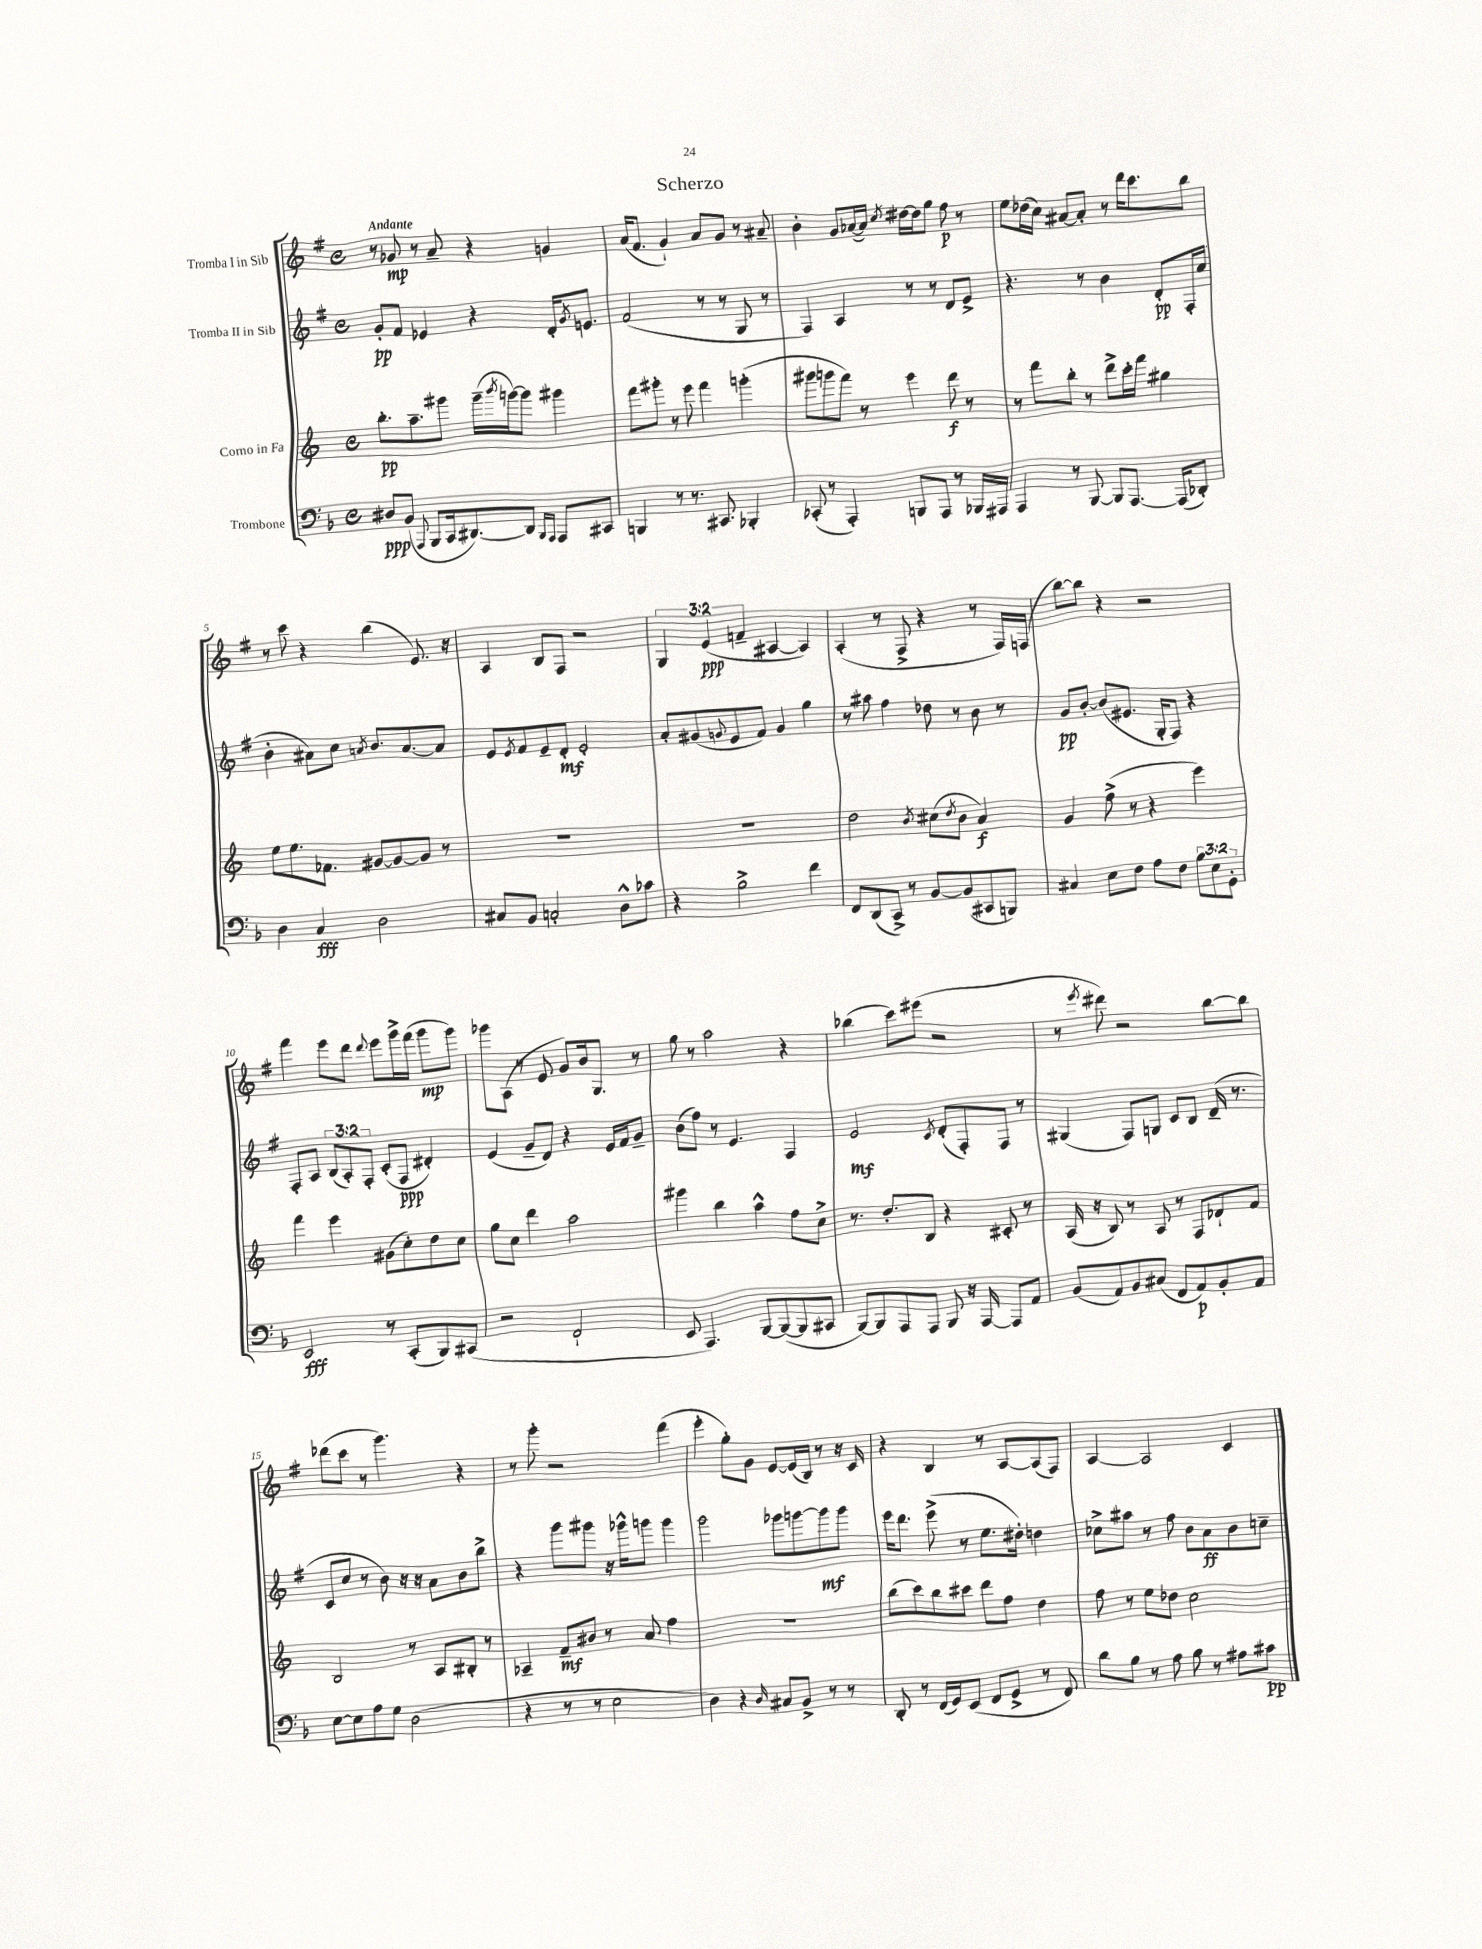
\header { title = "Scherzo" }
<<
\new StaffGroup <<
\new Staff = "s0" \with { instrumentName = "Tromba I in Sib" } {
    \clef treble \key g \major \defaultTimeSignature \time 4/4 \override Staff.TupletNumber.text = #tuplet-number::calc-fraction-text \tempo "Andante"
    r8 ges'8\mp r8 a'8-- r4 g'4 |
    a'16( fis'8. g'4-!) a'8 g'8 r8 ais'8-- |
    b'4-. g'8 aes'16~( aes'16) \acciaccatura { c''8 } dis''16~ dis''16 g''8 fis''8\p r8 |
    e''8 des''16( c''16) ais'8~ ais'8-. r8 d'''16 c'''8. b''8 |
    r8 c'''8 r4 b''4( e'8.) r16 |
    a4 b8 fis8 r2 |
    \tuplet 3/2 { g4 e'4\ppp( f'4-- } ais4~ ais4) |
    a4-.( r8 fis8-> r4 r8 fis16) f16( |
    b''8~) b''8 r4 r2 |
    fis'''4 e'''8 d'''8 \appoggiatura { d'''8 } e'''8 g'''16-> fis'''16( g'''8\mp g'''8) |
    ges'''8 a8( r8 e'8 g'8) b'16 g8. r8 |
    g''8 r8 a''2 r4 |
    bes''4( c'''8) eis'''8( r2 |
    r8 \acciaccatura { e'''8 } dis'''8) r2 b''8~ b''8 |
    des'''8( c'''8 r8 g'''4.) r4 |
    r8 g'''8-. r2 fis'''4( |
    e'''4-. g''8-.) g'8 e'8~ e'16( b16) r8 r16 c'16 |
    r4 b4 r8 a8~ a8( fis8) |
    a4~ a2 c'4 \bar "|." |
}
\new Staff = "s1" \with { instrumentName = "Tromba II in Sib" } {
    \clef treble \key g \major \defaultTimeSignature \time 4/4 \override Staff.TupletNumber.text = #tuplet-number::calc-fraction-text
    g'8-.\pp fis'8 ees'4 r4 d'16-. \acciaccatura { g'8 } e'8. |
    fis'2( r8 r8 g8 r8 |
    fis4) a4 r8 r8 d'8 e'8-> |
    r4. r8 b'4 d'8-.\pp fis16-. c''16( |
    b'4-. ais'8) c''8 \acciaccatura { a'8 } b'8. a'8.~ a'8 |
    e'8 \acciaccatura { e'8 } fis'8 e'8-- d'8-.\mf e'2-. |
    a'8-. gis'8( \appoggiatura { g'8 } e'8 fis'8) g'4 g''4 |
    r8 ais''8 fis''4 des''8 r8 b'8 r8 |
    g'8\pp b'8~-. b'8( eis'8. g16-. fis8) r4 |
    fis8-. a8 \tuplet 3/2 { b8( a8-.) fis8-. } c'8-.( fis8\ppp dis'4-.) |
    e'4( g'8-- d'8) r4 e'16 fis'16 g'8-- |
    b'8( fis''8) r8 e'4. fis4 |
    e'2\mf \acciaccatura { c'8 } d'8-.( fis8-.) fis8 r8 |
    gis4( fis8) g8 c'8 b8 d'16--( r8. |
    c'8 c''8 r8 b'8) r16 r16 a'8 b'8 b''8-> |
    r4 g'''8 gis'''8 r16 ges'''16-^ g'''8 g'''4 |
    g'''2 ges'''8 g'''8~ g'''8\mf g'''8 |
    e'''16 d'''8. e'''8->( r8 e''8. dis''16-.) d''4 |
    ces''8-> ais''8 r8 fis''8 b'8 a'8\ff b'8 c''8-- \bar "|." |
}
\new Staff = "s2" \with { instrumentName = "Corno in Fa" } {
    \clef treble \key c \major \defaultTimeSignature \time 4/4
    b''8.-.\pp a''8.-- gis'''8 gis'''16--( \acciaccatura { b'''8 } g'''16~) g'''8 gis'''4 |
    f'''8 gis'''8-. r8 e'''8 f'''4 g'''4-.( |
    gis'''8 g'''8 f'''8) r8 e'''4 d'''8\f r8 |
    r8 f'''8 b''8-. r8 d'''8-> c'''16-. f'''16 gis''4 |
    e''8 e''8. fes'8. gis'8~ gis'8~ gis'8 r8 |
    R1 |
    R1 |
    d''2 \acciaccatura { b'8 } cis''8( \acciaccatura { d''8 } b'8 a'4\f) |
    g'4 f''8->( r8 r4 e'''4) |
    f'''4 e'''4 gis'8( c''8-.) d''8 c''8 |
    g''8 c''8 d'''4 a''2 |
    gis'''4 b''4 a''4-^ f''8 c''8-> |
    r8. d''8.-. b8 r4 cis'8-. r8 |
    a16( r16 b8) r8 a8 r8 f8 des'8-! f'8 |
    b2 r8 a8 bis8-. r8 |
    aes4-- f'8--\mf bis'8 r8 a'8 f''4 |
    R1 |
    b''8( c'''8) b''8 cis'''8 d'''8 f''8 d''4 |
    f''8 r8 e''8 des''8 c''2 \bar "|." |
}
\new Staff = "s3" \with { instrumentName = "Trombone" } {
    \clef bass \key f \major \defaultTimeSignature \time 4/4 \override Staff.TupletNumber.text = #tuplet-number::calc-fraction-text
    dis8\ppp bes,8( \appoggiatura { a,,8 } bes,,8 c,16 dis,8.~) dis,8 \grace { bes,,16 a,,16 } a,,8 cis,8 |
    b,,4 r8 r8. cis,8. bes,,4-. |
    ces,8-.( r8 a,,4-.) b,,8 a,,8 r8 bes,,16 ais,,16 |
    a,,4 r8 bes,,8~ bes,,8 a,,8.~ a,,16( des,8-.) |
    d4 c4\fff d2 |
    cis8 bes,8 c2-. d8-^ ces'8 |
    r4 bes2-> f'4 |
    f,8 d,8( c,8->) r8 bes,8~ bes,8( cis,8 b,,8) |
    cis4 e8 f8 a8 f8 \tuplet 3/2 { bes8 e8 g,8-. } |
    e,2\fff r8 c,8-.( bes,,8) cis,8( |
    r2 f,2-! |
    e,8 a,,4.) bes,,8~ bes,,8~( bes,,8 cis,8 |
    bes,,8~) bes,,8 a,,8 a,,8 bes,,8 r16 a,,16~ a,,8 a,8 |
    bes,8( a,8) bes,8 cis8( f,8 a,8\p) bes,8-. a,8 |
    e8~ e8 a8 g8 d2( |
    r4 r8 r8 e2 |
    d4) r4 \grace { d16 } cis8 bes,8-> r8 r8 |
    d,8-. r8 f,16( g,16) e,8( f,8 g,8-> r8 f,8) |
    d'8 bes8 r8 a8 bes8 r8 ais8 cis'8\pp \bar "|." |
}
>>
>>
